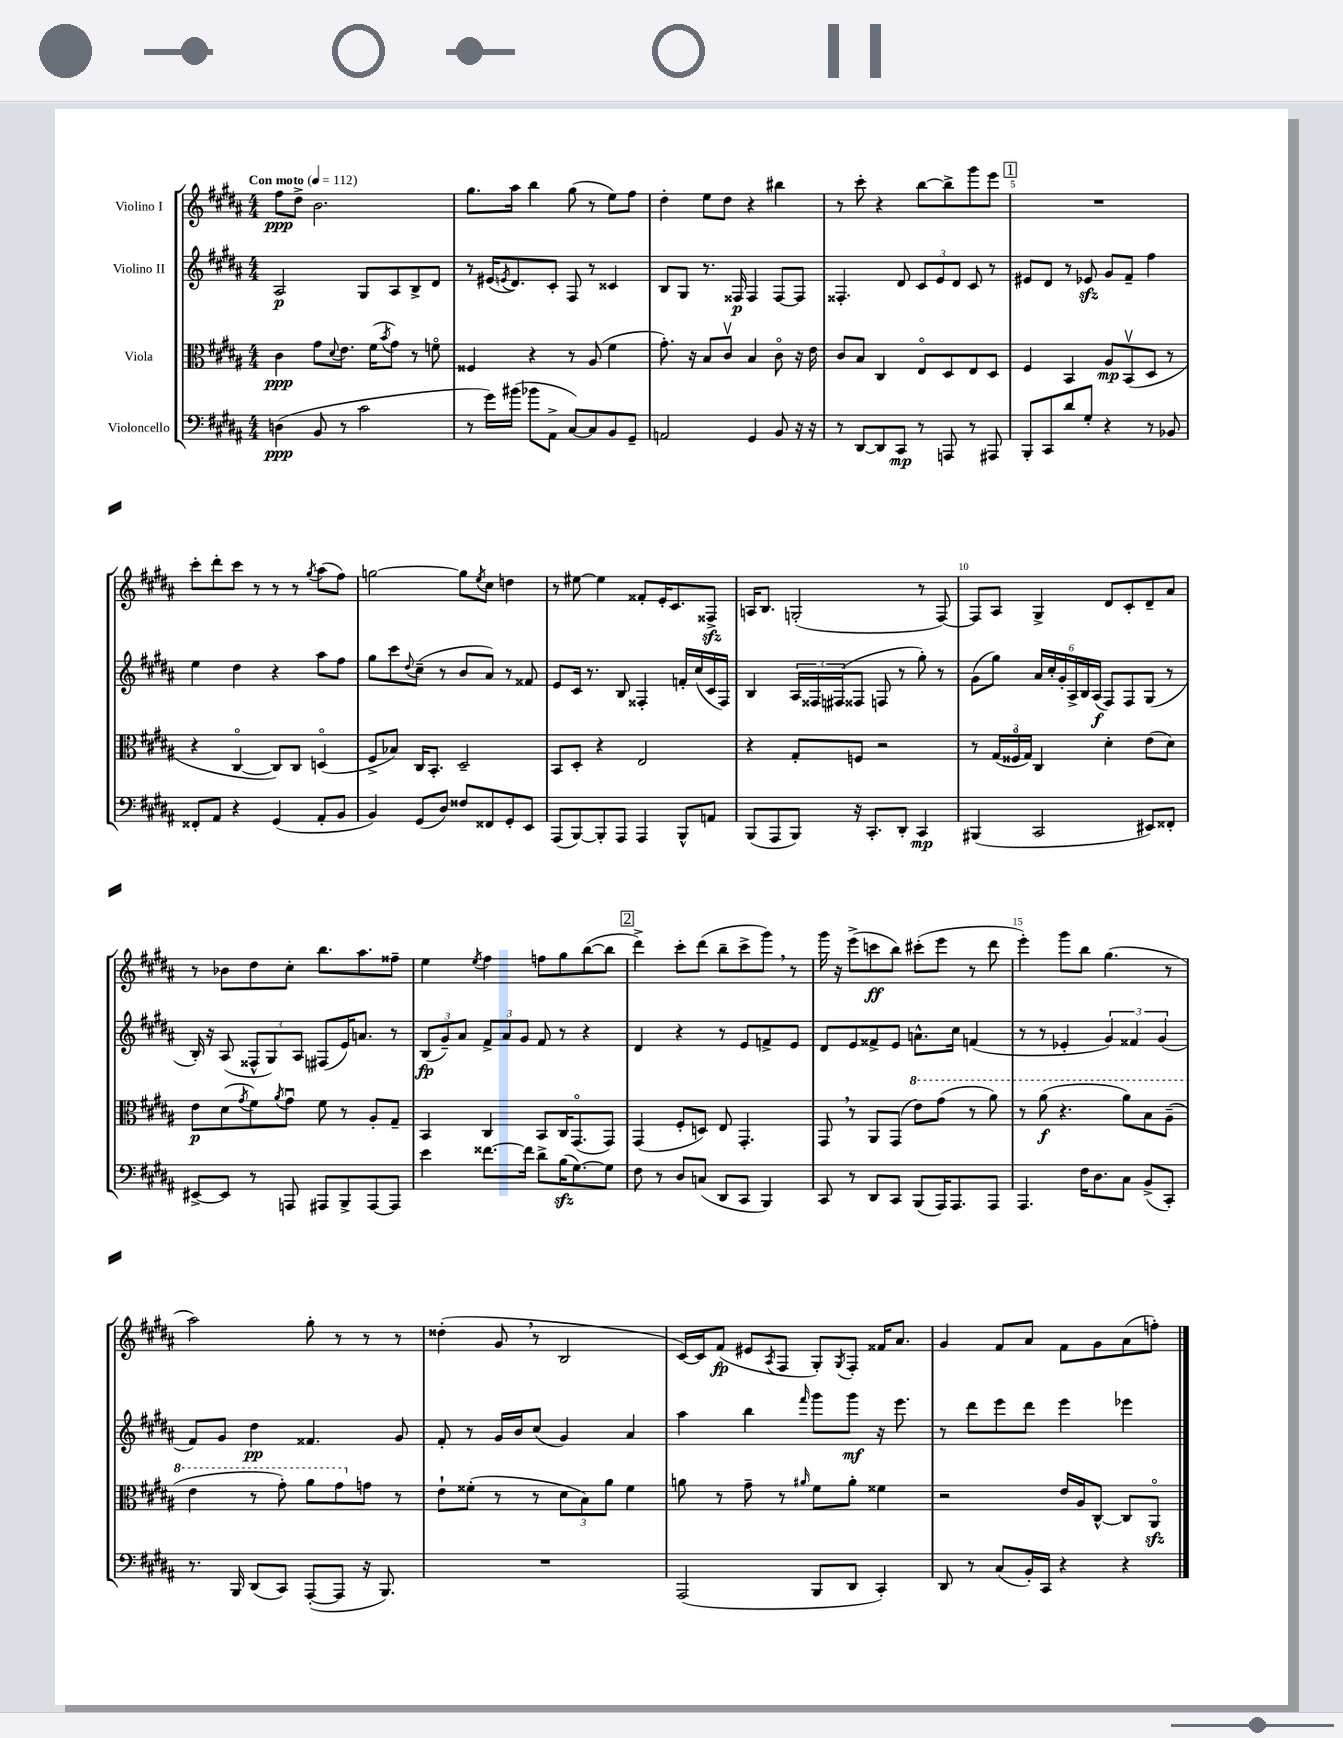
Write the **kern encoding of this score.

**kern	**kern	**kern	**kern
*staff4	*staff3	*staff2	*staff1
*clefF4	*clefC3	*clefG2	*clefG2
*k[f#c#g#d#a#]	*k[f#c#g#d#a#]	*k[f#c#g#d#a#]	*k[f#c#g#d#a#]
*M4/4	*M4/4	*M4/4	*M4/4
*MM112	*MM112	*MM112	*MM112
(4D	4c#	2A#	8ff#
.	.	.	8dd#^
8BB	8g#	.	2.b
.	8qqd#	.	.
8r	8.e	.	.
2c#	.	8G#	.
.	(16f#	.	.
.	8qb	.	.
.	8g#)	8A#	.
.	8r	8B^	.
.	8fo	8d#	.
=	=	=	=
8r	4F##	8r	8.gg#
16g#)	.	(16e#	.
.	.	8qe	.
(16b#	.	8.d#)	16aa#
8b-	4r	.	4bb
8AA#^	.	8c#'	.
[8C#)	8r	8F#	(8gg#
8C#]	(8A#	8r	8r
8BB	4f#	4c##	8ee)
8GG#~	.	.	8ff#
=	=	=	=
2AA	8.g#')	8B	4dd#'
.	.	8G#	.
.	16r	.	.
.	8B	8.r	8ee
.	8c#v	.	8dd#
.	.	16F##	.
4GG#	4B	4F##	4r
8BB	8c#o	[8F##	4bb#
16r	16r	8F##]	.
16r	16e	.	.
=	=	=	=
8r	8c#	4.F##'	8r
[8DD#	8B	.	8ccc#'
8DD#]	4C#	.	4r
8CC#	.	8d#	.
8r	8Eo	12c#	[8bb
.	.	12e	.
8AAA	8D#	.	8bb^]
.	.	12d#	.
8r	8E	8c#	8ggg#
8AAA#	8D#	8r	8eee
=	=	=	=
8BBB'	4F#	8e#	1r
8CC#	.	8d#	.
8d#	4BB	8r	.
8G#'	.	8e-	.
4r	8A#	8g#	.
.	(8BBv	8f#~	.
8r	8D#	4ff#	.
8BB-	8r	.	.
=	=	=	=
8FF##'	4r	4ee	8ccc#'
8AA#	.	.	8ddd#'
4r	[4C#o	4dd#	8ccc#
.	.	.	8r
(4GG#	8C#])	4r	8r
.	8C#	.	8r
.	.	.	8qgg#
8AA#'	(4Do	8aa#	(8aa#
8BB	.	8ff#	8ff#)
=	=	=	=
4BB)	8F#^	8gg#	[2gg
.	8B-)	8ccc#	.
.	.	8qqdd#	.
(8GG#	16C#	(8cc#~	.
.	8.BB'	.	.
8D#)	.	8r	.
8F##	2D#~	8b	8gg]
.	.	.	8qee
8FF##	.	8a#)	8cc#
8GG#'	.	8r	4dd
8EE	.	8f##	.
=	=	=	=
(8AAA#	8BB	8e	8r
[8BBB)	8D#'	16c#	[8ee#
.	.	8.r	.
8BBB']	4r	.	4ee#]
8AAA#	.	8B	.
4AAA#	2E	4F##'	8f##'
.	.	.	16e'
.	.	.	8.c#
8BBB^^	.	16f'	.
.	.	(16cc#	.
8AA	.	16c#	8F##^
.	.	16F##)	.
=	=	=	=
(8BBB	4r	4B	16A
.	.	.	8.B
8AAA#	.	.	.
8BBB)	8G#'	24A#	(2G'
.	.	24F##	.
.	.	(24F#	.
16r	8F	8F##	.
8.CC#'	.	.	.
.	2r	8F	.
8DD#'	.	8r	.
4CC#	.	8gg#')	8r
.	.	8r	[8F#)
=	=	=	=
(4BBB#	8r	(8g#	8F#]
.	(24G#	8gg#)	8A#
.	24F##o	.	.
.	24G#)	.	.
2CC#	4C#	24a#	4G#^
.	.	24cc#'	.
.	.	24g#'	.
.	.	24A#^	.
.	.	24B	.
.	.	(24A#	.
.	4d#'	8F#)	8d#
.	.	8F#	8c#'
8EE#)	(8e	(8G#	8d#~
8FF##'	8d#)	8r	8a#
=	=	=	=
[8EE#^	8e	16B')	8r
.	.	16r	.
8EE#]	(8d#	(8A#	8b-
.	8qg#	.	.
8r	8f#)	12F##^^	8dd#
.	.	12G#)	.
.	8qa#	.	.
8AAA	8g#u	.	8cc#'
.	.	12A#	.
8AAA#	8f#	(8F#	8.bb
8BBB^	8r	16e)	.
.	.	8.a	8.aa#
[8AAA#	8A#'	.	.
8AAA#]	8G#~	8r	8ff##~
=	=	=	=
4e	4BB	(12B	4ee
.	.	12g#~)	.
.	.	12a#	.
.	.	.	8qee
[8.f##	4C#	12f#^	4ff#
.	.	12a#	.
.	.	12g#	.
16f##]	.	.	.
8d#^	8BB	8f#	8ff
(16B	16C#	8r	8gg#
[8.G#)	(8.GG#o	.	.
.	.	4r	([8bb
8G#]	8GG#)	.	8bb]
=	=	=	=
8F#	(4GG#	4d#	4ddd#^)
8r	.	.	.
8D#	8F#'	4r	8ccc#'
(8C	8D)	.	(8ddd#
8DD#	8E	8r	8bb~
8CC#	4.GG#'	8e	8ccc#^
4BBB)	.	8f^	8ggg#)
.	.	8e	8r
=	=	=	=
8CC#	8GG#	8d#	16ggg#
.	.	.	16r
8r	8r	8e	(8eee^
8DD#	8AA#	8f##^	8ccc
8CC#	(8GG#	8e	8bb)
(8BBB	8ee)	8.a^^	(8ccc#'
16AAA#)	(8gg#	.	8eee
8.AAA#	.	16cc#	.
.	8r	(4f	8r
8AAA#	8aa#)	.	8ddd#
=	=	=	=
4.AAA#	8r	8r	4eee')
.	(8aa#	8r	.
.	4.r	4e-'	8ggg#
16F#	.	.	8bb
8.D#	.	.	.
.	.	6g#)	(4.gg#
8C#	8aa#)	.	.
.	.	6f##	.
(8BB^	8b	.	.
.	.	(6g#	.
8CC#')	(8a#~	.	8r
=	=	=	=
8.r	4ee	8f#)	2aa#)
.	.	8g#	.
16BBB	.	.	.
(8DD#	8r	4dd#	.
8CC#)	8gg#')	.	.
([8AAA#'	8aa#	4.f##	8gg#'
8AAA#]	8gg#	.	8r
16r	8g	.	8r
8.BBB)	.	.	.
.	8r	8g#	8r
=	=	=	=
1r	8e`	8f#'	(4dd##'
.	(8f##'	8r	.
.	8r	16g#	8g#
.	.	16b	.
.	8r	(8cc#	8r
.	12d#	4g#)	2B
.	12B)	.	.
.	12a#	.	.
.	4f##	4a#	.
=	=	=	=
(2AAA#	8a	4aa#	[16c#)
.	.	.	16c#]
.	8r	.	(8f#
.	8g#~	4bb	8e#
.	.	.	8qA#
.	8r	.	8F#
.	16qqa#	16qqfff#	.
8BBB	8f#	8ggg#	8G#')
.	.	.	8qG#
8DD#	8a#'	8ggg#	8F#'
4CC#')	4f##	16r	16f##
.	.	8.eee	8.a#
=	=	=	=
8DD#	2r	8r	4g#
8r	.	8ddd#	.
(8C#	.	8eee	8f#
16BB')	.	8ddd#	8a#
16CC#	.	.	.
4r	16e	4eee	8f#
.	16A#	.	.
.	[8C#^^	.	8g#
4r	8C#]	4eee-	(8a#
.	8AA#o	.	8ff')
==	==	==	==
*-	*-	*-	*-
